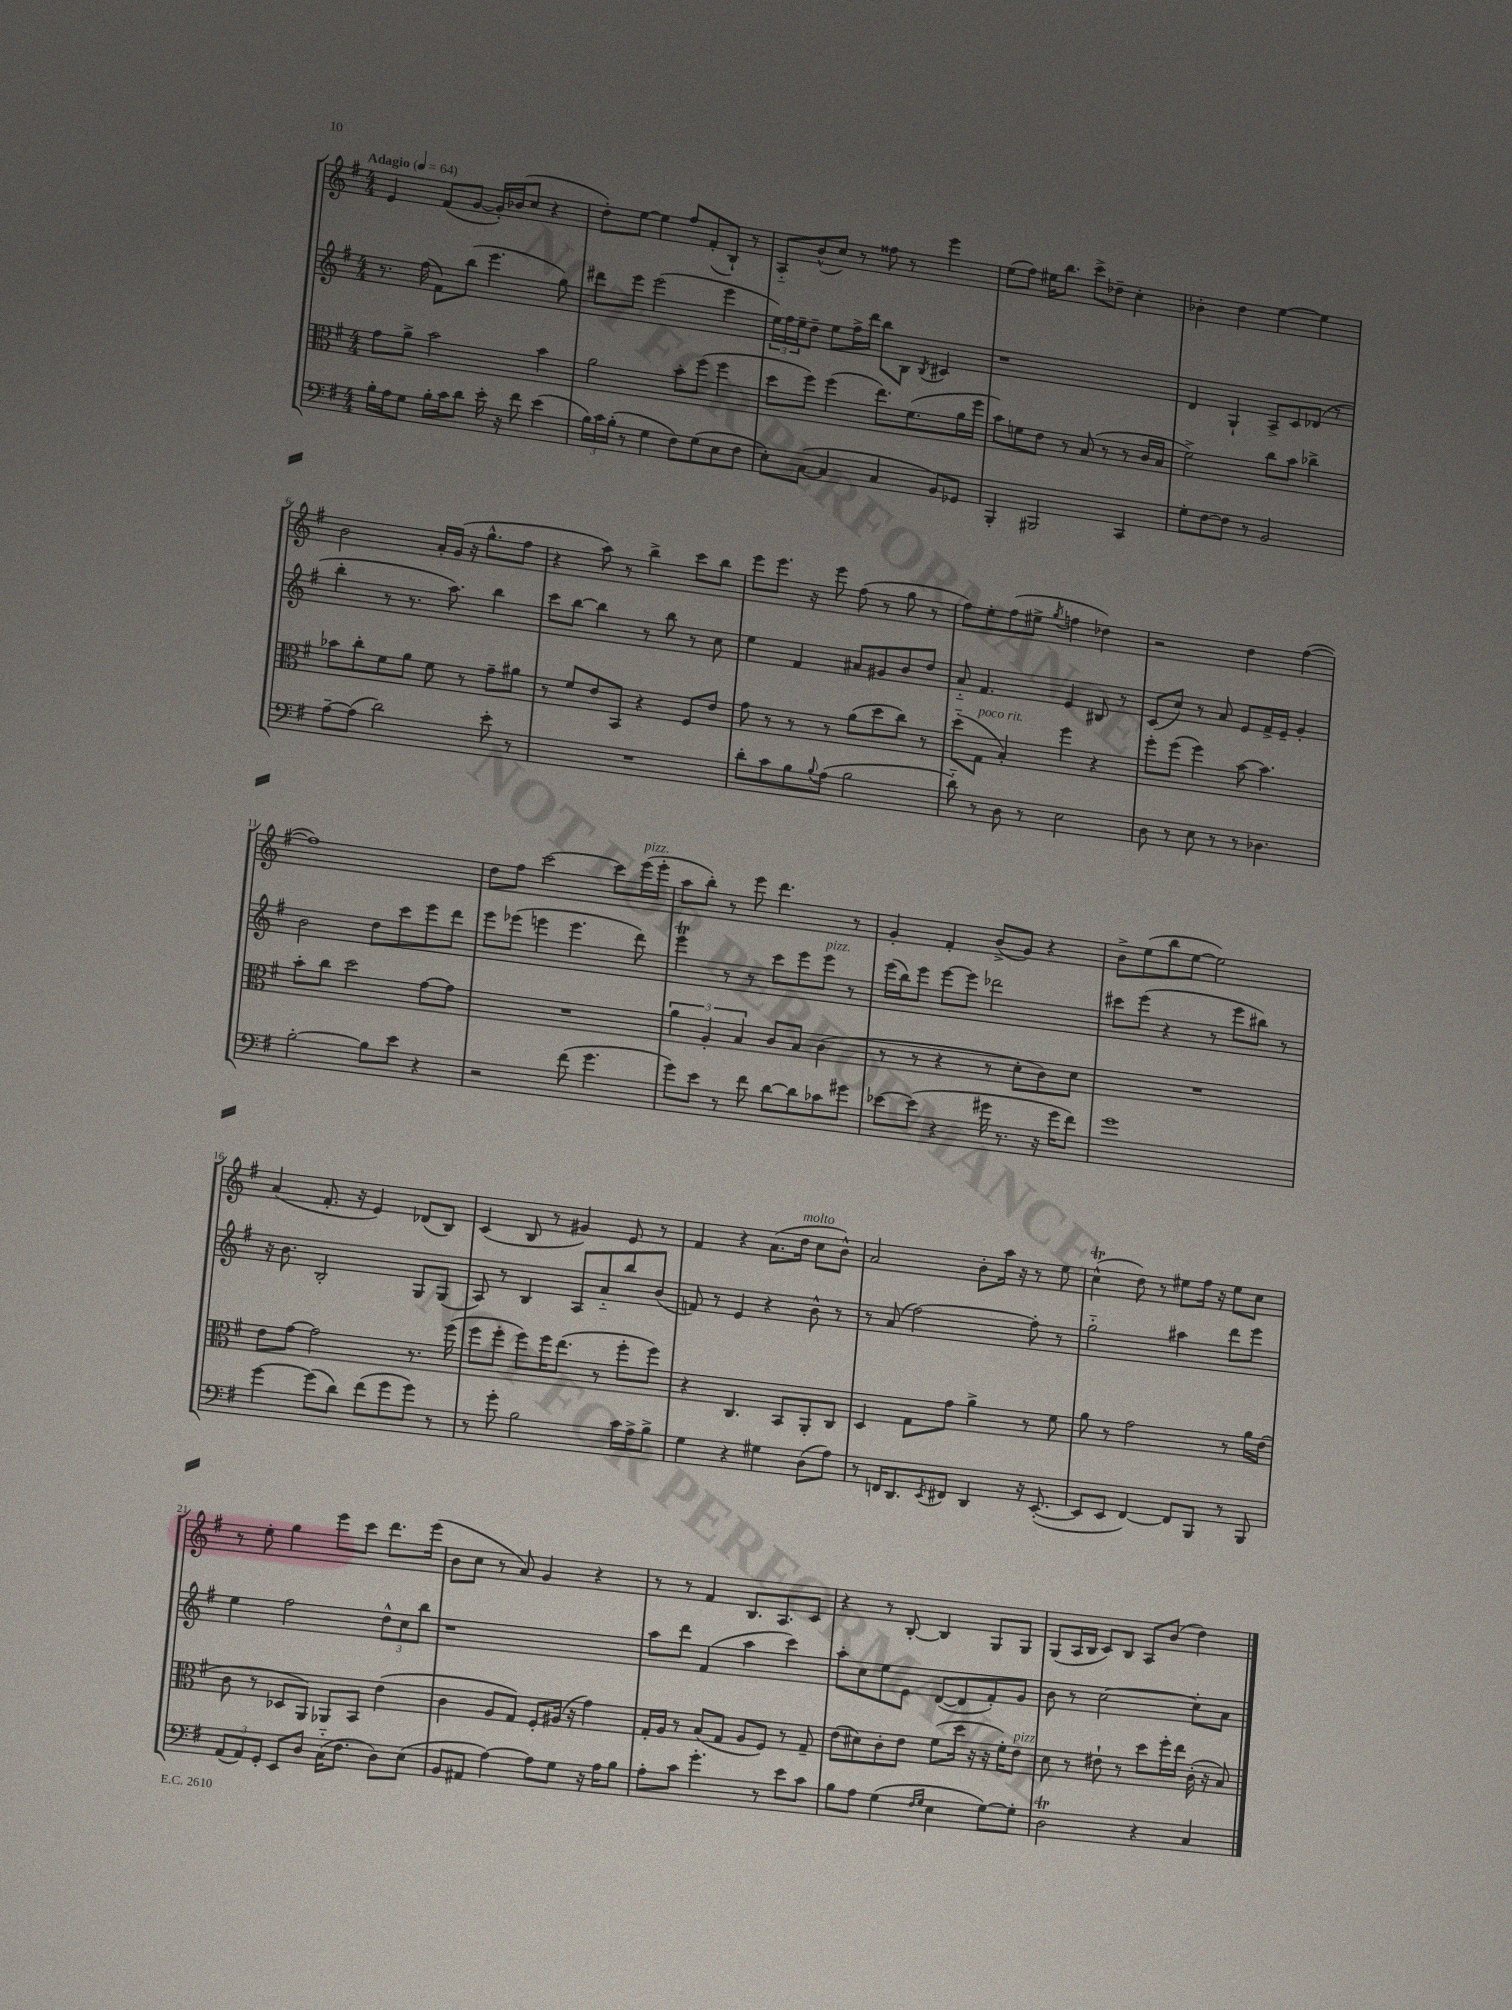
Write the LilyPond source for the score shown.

<<
\new StaffGroup <<
\new Staff = "s0" {
    \clef treble \key g \major \numericTimeSignature \time 4/4 \tempo "Adagio" 4 = 64
    e'4 fis'8( g'8~ g'16-.) bes'16( c''8 r4 |
    d''8-.) e''8~ e''4 fis''8 fis'8-.( b8-!) r8 |
    a8-_ b'8-^( c''8) r8 fisis''8 r8 e'''4 |
    e''8( fis''8) eis''16 b''8. c'''8-> des''8-- c''4-. |
    bes'4-. d''4 e''4~ e''4 |
    b'2 a'16-. g'16( r16 g''8.-^ fis''8 |
    r4 a''8) r8 b''4-> c'''8 b''8 |
    e'''8 e'''8. r16 e'''8 fis''8( r8 g''8 r8 |
    fis''8) e''8-. fis''8( eis''8-> \acciaccatura { g''8 } f''4 des''4) |
    r2 d''4 fis''4~( |
    fis''1) |
    d''8 fis''8 c'''2~ c'''8 e'''16^\markup { \italic "pizz." }( e'''16-. |
    a''8 b''8-.) r8 e'''8 d'''4. r8 |
    g'4-. fis'4-. b'8->( g'8) r4 |
    b'8-> e''8( b''8 e''8~ e''2) |
    a'4( fis'8.-. r16 e'4) des'8( b8) |
    c'4( b8 r8 gis'4) e'8 r8 |
    fis'4 r4 a'8.( d''16^\markup { \italic "molto" } c''8 b'8-^) |
    a'2 b'8-. a''16 r16 r8 e''8 |
    c''4-^\trill( d''8) r8 eis''8 fis''16 r16 eis''8 c''8 |
    r8 e''8-. g''4 e'''8 c'''8 d'''8. e'''16( |
    b'8 c''8 r8 a'8) g'4 r4 |
    r8 r8 fis'4 b8. a8. c'8 |
    r4 r8 b8~-. b4 g8 g8 |
    g8( a16 b16 c'8) b8 a8 b'8( d''4) \bar "|." |
}
\new Staff = "s1" {
    \clef treble \key g \major \numericTimeSignature \time 4/4
    r8. fis''16( fis'8) b''8( e'''4. g''8) |
    dis'''8 e'''8 e'''2( e'''4 |
    \tuplet 3/2 { e''16) fis''16 e''16-- } d''8-- e''8 fis''16-> d'''16 b''8 b8 \acciaccatura { b8 } cis'4 |
    r1 |
    d'4 g4-! a8-> c'8 des'8( r8 |
    b''4-. r8 r8. a''8.) b''4 |
    c'''8 b''8~ b''4 r8 b''8 r8 c''8 |
    e''4 fis'4 ais'8 gis'8 b'8 d''8 |
    a'8-_ fis'4. e'4 bis8 r8 |
    c'8( c''8) r8 a'8 e'8 fis'16-> e'16-- g'4-. |
    b'2 d''8 c'''8 e'''8 d'''8 |
    e'''8 ees'''8( e'''4 e'''4. d'''8) |
    e'''4\trill r8 r8 c'''8 e'''8 e'''8^\markup { \italic "pizz." } r8 |
    e'''16( b''16) e'''8 e'''8~ e'''8 des'''2 |
    cis'''8 e'''8( r4 r8 e'''8 bis''8) r8 |
    r16 b'8. b2-. g8 g8( |
    a8) r8 b4 a8 a'8-_ b''8 b'8( |
    f'8) r8 e'4 r4 b'8-^ r8 |
    r8 a'8( fis''2~) fis''8-. r8 |
    g''2-_ ais''4 d'''8 e'''8 |
    e''4 fis''2 \tuplet 3/2 { d''8-^ c''8 b''8 } |
    r1 |
    a''8 d'''8 fis'4( a''4 c'''4) |
    a''8-. c''8 e''8 e'8 d'8~( d'8 fis'8-.) g'8 |
    b'8 r8 c''2~ c''8-. a'8 \bar "|." |
}
\new Staff = "s2" {
    \clef alto \key g \major \numericTimeSignature \time 4/4
    g'8 a'8-> b'2 b'4 |
    a'2 b'8-. fis''8( fis''4 |
    d''8 fis''8) fis''4( e''8.) fis'8.( a'16 fis''16 |
    b'8) f'8 e'8 r8 b8( r8 r8 c'16 b16 |
    fis'2->) c''8 b'8 ces''4-> |
    bes'8 c''8-. fis'8 a'8 fis'8 r8 g'8-- ais'8 |
    r8 fis'8 e'8 b,8 r4 fis8 e'8 |
    g'8 r8 r8 r8 a'8( d''8 c''8) r8 |
    d''8-_( g8^\markup { \italic "poco rit." } b4-.) fis''4 r4 |
    fis''8-. fis''8( fis''4) b'8~ b'4. |
    b'8-. c''8 d''2 g'8~ g'8 |
    R1 |
    \tuplet 3/2 { a'4 a4-. b4 } c'8 b8 c'4( |
    r8 r8 r4 r8 d'8-. c'8) d'8 |
    R1 |
    e'8 g'8~ g'2 r8. fis''16( |
    fis''8 fis''8-. fis''8) fis''16 e''8.( r8 fis''8-. fis''8) |
    r4 c4. b,8 a,8-. c8 |
    d4 g8 g'8 a'4-> r8 fis'8 |
    a'8 r8 g'2 r8 a'16 e'16( |
    c'8 r8 des8 a,8) aes,8 b,8 e'4( |
    c'4 a8 g8) fis8-. ais16( r16 g'4) |
    g16-. a16 r8 b8( g8 a8 fis8) r8 g8-- |
    e'8( dis'8) c'8-. e'8 fis'8( d''16 r16 r16 fis'16-.) e'8^\markup { \italic "pizz." } |
    d'8 r8 eis'8-! r8 d''8 fis''16-. e''16 c'16-.( r16 b8) \bar "|." |
}
\new Staff = "s3" {
    \clef bass \key g \major \numericTimeSignature \time 4/4
    b16-. a16 g8 b16-. c'16 d'8 e'16-. r16 fis'8 e'4( |
    \tuplet 3/2 { b16) c'16 b16-.( } r8 g4 fis8) g8( e8 fis8 |
    e8-.) c8~( c4 c4 b,8) ges,8 |
    b,,4-. bis,,2 c,4 |
    g8-. fis8~ fis8 r8 b,2 |
    a8~-- a8( d'2) e'8-. r8 |
    R1 |
    d'8-. c'8 b8 \appoggiatura { b8 } a8( b2 |
    d'8-_) r8 d8 r8 e2 |
    d8 r8 e8 r8 r8 des4. |
    b2~-. b8 e'8 r4 |
    r2 fis'8( g'4. |
    g'8) e'8 r8 fis'8 d'8~ d'8 ces'8 gis'8 |
    ees'8~ ees'8( r4 gis'16 r8. r16 gis'16 fis'8) |
    g'1 |
    g'4~ g'8( d'8) fis'8( g'8 g'8) r8 |
    r8 g'8-. b2 c'16 a16-> b8-> |
    g4 r4 gis4 d8( a8) |
    r8 f,16 d,8. \acciaccatura { e,8 } fis,8 d,4 r16 e,8.~-.( |
    e,8 e,8 fis,4~) fis,8 b,,8 r8 b,,8 |
    \tuplet 3/2 { a,8( a,8) g,8-. } e,8 d8 c16-_( fis8. d8) e8( |
    b,8 ais,8 a4~) a8 g8 r16 a16 b8 |
    a8-. c'8 g'4.-. r8 e'8 c'8 |
    b8 a8 g4( \grace { fis16 g16 } e4 g8~) g8-. |
    d2\trill r4 c4 \bar "|." |
}
>>
>>
